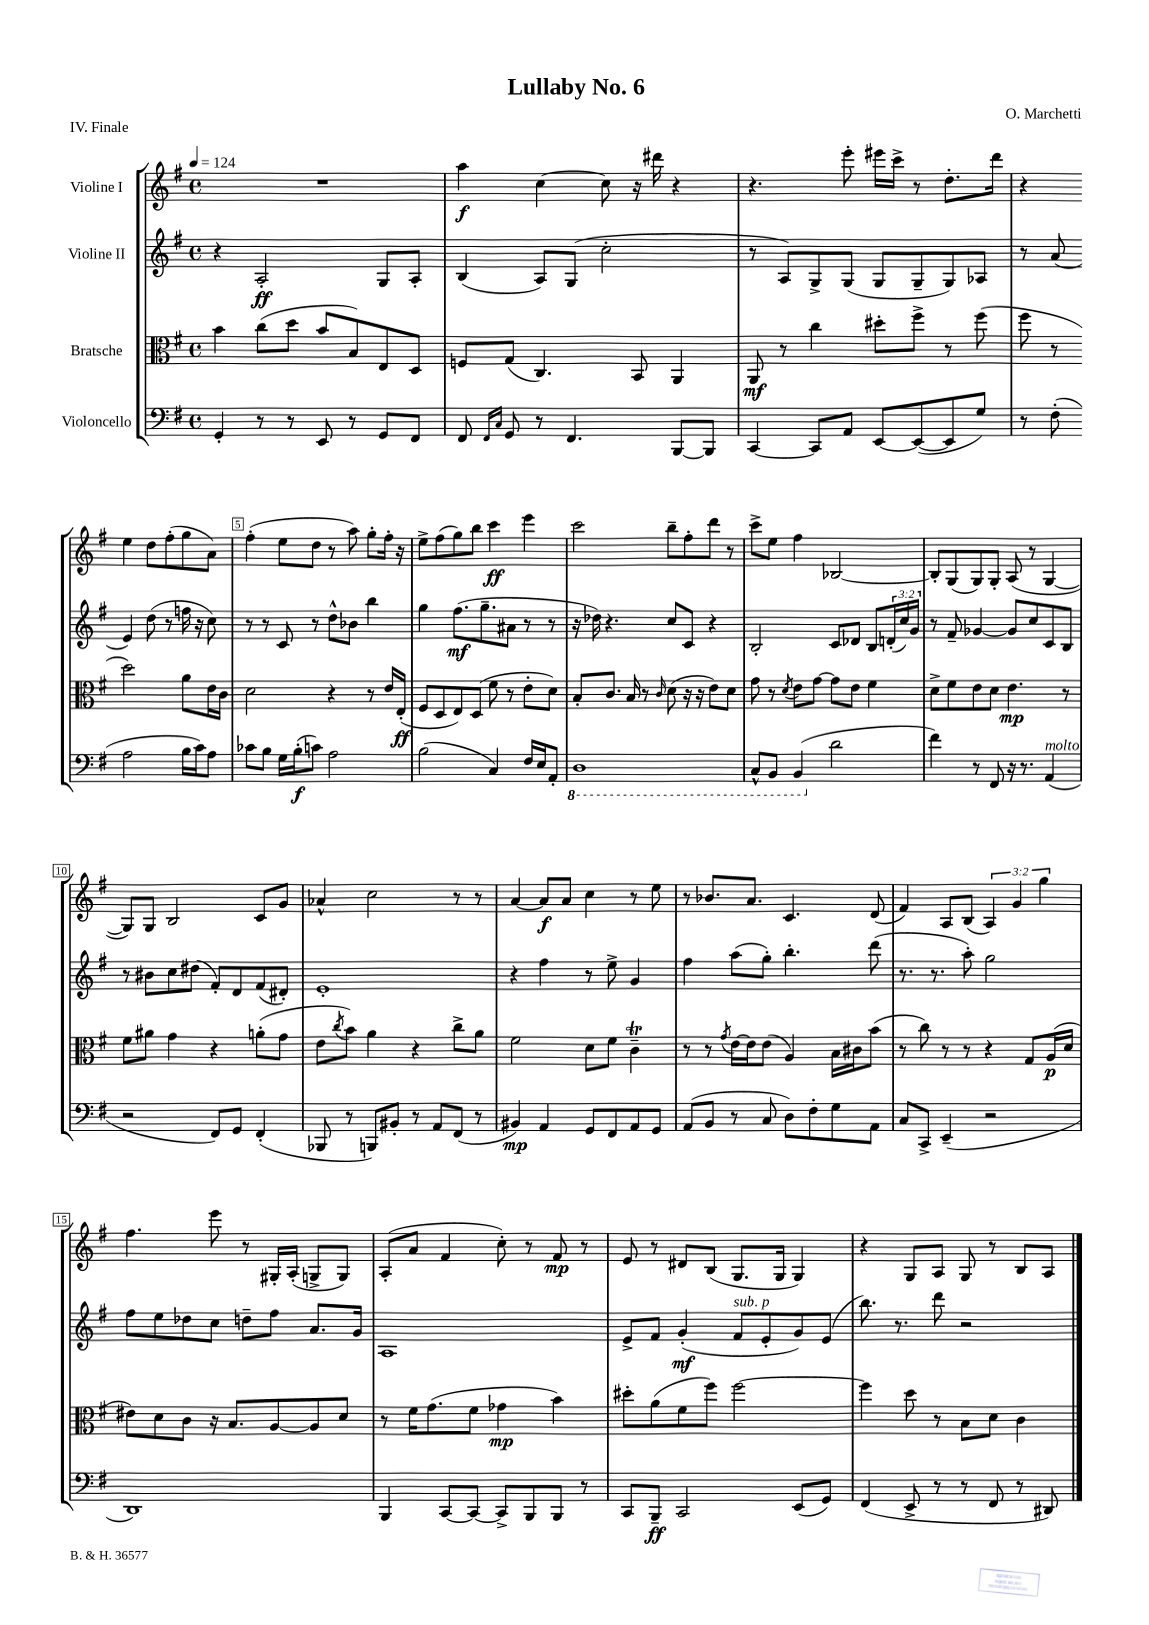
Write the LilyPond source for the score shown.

\header { title = "Lullaby No. 6" composer = "O. Marchetti" piece = "IV. Finale" }
<<
\new StaffGroup <<
\new Staff = "s0" \with { instrumentName = "Violine I" } {
    \clef treble \key g \major \defaultTimeSignature \time 4/4 \override Staff.TupletNumber.text = #tuplet-number::calc-fraction-text \tempo 4 = 124
    R1 |
    a''4\f c''4~ c''8 r16 dis'''16 r4 |
    r4. e'''8-. eis'''16 c'''16-> r8 d''8.-. d'''16 |
    r4 e''4 d''8 fis''8-.( g''8 a'8) |
    fis''4-.( e''8 d''8 r8 a''8) g''8-. fis''16-. r16 |
    e''8-> fis''8( g''8) b''8 c'''4\ff e'''4 |
    c'''2 b''8-- fis''8-. d'''8 r8 |
    c'''8-> e''8 fis''4 bes2~ |
    bes8-. g8( g8) g8-. a8( r8 g4~ |
    g8) g8 b2 c'8 g'8 |
    aes'4-^ c''2 r8 r8 |
    a'4~ a'8\f a'8 c''4 r8 e''8 |
    r8 bes'8. a'8. c'4. d'8( |
    fis'4) a8 b8( \tuplet 3/2 { a4) g'4 g''4 } |
    fis''4. e'''8 r8 gis16-. a16-.( g8-> g8) |
    a8-.( a'8 fis'4 c''8-.) r8 fis'8\mp r8 |
    e'8 r8 dis'8 b8( g8. g16 g4) |
    r4 g8 a8 g8 r8 b8 a8 \bar "|." |
}
\new Staff = "s1" \with { instrumentName = "Violine II" } {
    \clef treble \key g \major \defaultTimeSignature \time 4/4 \override Staff.TupletNumber.text = #tuplet-number::calc-fraction-text
    r4 a2-.\ff g8 a8-. |
    b4( a8) g8( c''2-. |
    r8 a8) g8-> g8( g8 g8-- g8) aes8 |
    r8 a'8( e'4) d''8( r8 f''16 r16 c''8) |
    r8 r8 c'8 r8 d''8-^ bes'8 b''4 |
    g''4 fis''8.\mf( g''8.-- ais'8 r8 r8 |
    r16 des''16) r4. c''8 c'8 r4 |
    b2-. c'8 des'8 b8 \tuplet 3/2 { d'16-.( c''16) g'16 } |
    r8 fis'8-- ges'4~ ges'8 c''8 c'8 b8 |
    r8 bis'8 c''8 dis''8( fis'8-.) d'8 fis'8( dis'8-.) |
    e'1-. |
    r4 fis''4 r8 e''8-> g'4 |
    fis''4 a''8( g''8-.) b''4.-. d'''8( |
    r8. r8. a''8-.) g''2 |
    fis''8 e''8 des''8 c''8 d''8-- fis''8 a'8. g'16 |
    a1 |
    e'8-> fis'8 g'4-.\mf( fis'8^\markup { \italic "sub. p" } e'8-. g'8) e'8( |
    b''8.) r8. d'''8 r2 \bar "|." |
}
\new Staff = "s2" \with { instrumentName = "Bratsche" } {
    \clef alto \key g \major \defaultTimeSignature \time 4/4
    b'4 c''8( d''8 b'8 b8) e8 d8 |
    f8 g8( c4.) b,8 a,4 |
    a,8\mf r8 c''4 dis''8-. fis''8-> r8 fis''8( |
    fis''8 r8 d''2) a'8 e'16 c'16 |
    d'2 r4 r8 e'16 e16-.\ff( |
    fis8 d8 e8) d8( fis'8 r8 e'8-. d'8) |
    b8-. c'8. b16 r8 \grace { c'16 } d'8( r16 r16 e'8) d'8 |
    g'8 r8 \acciaccatura { d'8 } e'8 g'8~ g'8 e'8 fis'4 |
    d'8-> fis'8 e'8 d'8 e'4.\mp r8 |
    fis'8 ais'8 g'4 r4 a'8-.( g'8 |
    e'8 \acciaccatura { c''8 } b'8) a'4 r4 c''8-> a'8 |
    fis'2 d'8 fis'8 c'4--\trill |
    r8 r8 \acciaccatura { g'8 } e'16~ e'16 e'8( a4) b16 cis'16 b'8( |
    r8 c''8) r8 r8 r4 g8 a16\p( d'16 |
    eis'8) d'8 c'8 r16 b8. a8~ a8 d'8 |
    r8 fis'16 g'8.( fis'8 ges'4\mp b'4) |
    dis''8-. a'8( fis'8 fis''8) fis''2~ |
    fis''4 d''8 r8 b8 d'8 c'4 \bar "|." |
}
\new Staff = "s3" \with { instrumentName = "Violoncello" } {
    \clef bass \key g \major \defaultTimeSignature \time 4/4
    g,4-. r8 r8 e,8 r8 g,8 fis,8 |
    fis,8 \grace { fis,16 c16 } g,8 r8 fis,4. b,,8~ b,,8 |
    c,4~ c,8 a,8 e,8~ e,8~( e,8 g8) |
    r8 fis8-.( a2 b16 c'16) a8 |
    ces'8 b8 g16 b16-.\f( c'8) a2 |
    b2( c4) fis16 e16 a,8-. |
    \ottava #-1 d,1 |
    c,8-^ b,,8 b,,4( \ottava #0 d'2 |
    fis'4) r8 fis,8 r16 r8. a,4^\markup { \italic "molto" }( |
    r2 fis,8) g,8 fis,4-.( |
    bes,,8 r8 b,,8) bis,8-. r8 a,8 fis,8( r8 |
    bis,4\mp) a,4 g,8 fis,8 a,8 g,8 |
    a,8( b,8 r8 c8 d8) fis8-. g8 a,8 |
    c8 c,8-> e,4--( r2 |
    d,1) |
    b,,4 c,8~ c,8~ c,8-> b,,8 b,,8 r8 |
    c,8 b,,8--\ff c,2 e,8( g,8) |
    fis,4( e,8-> r8 r8 fis,8 r8 dis,8) \bar "|." |
}
>>
>>
\layout { \context { \Score \override BarNumber.break-visibility = ##(#f #t #t) barNumberVisibility = #(every-nth-bar-number-visible 5) \override BarNumber.stencil = #(make-stencil-boxer 0.1 0.3 ly:text-interface::print) } }
